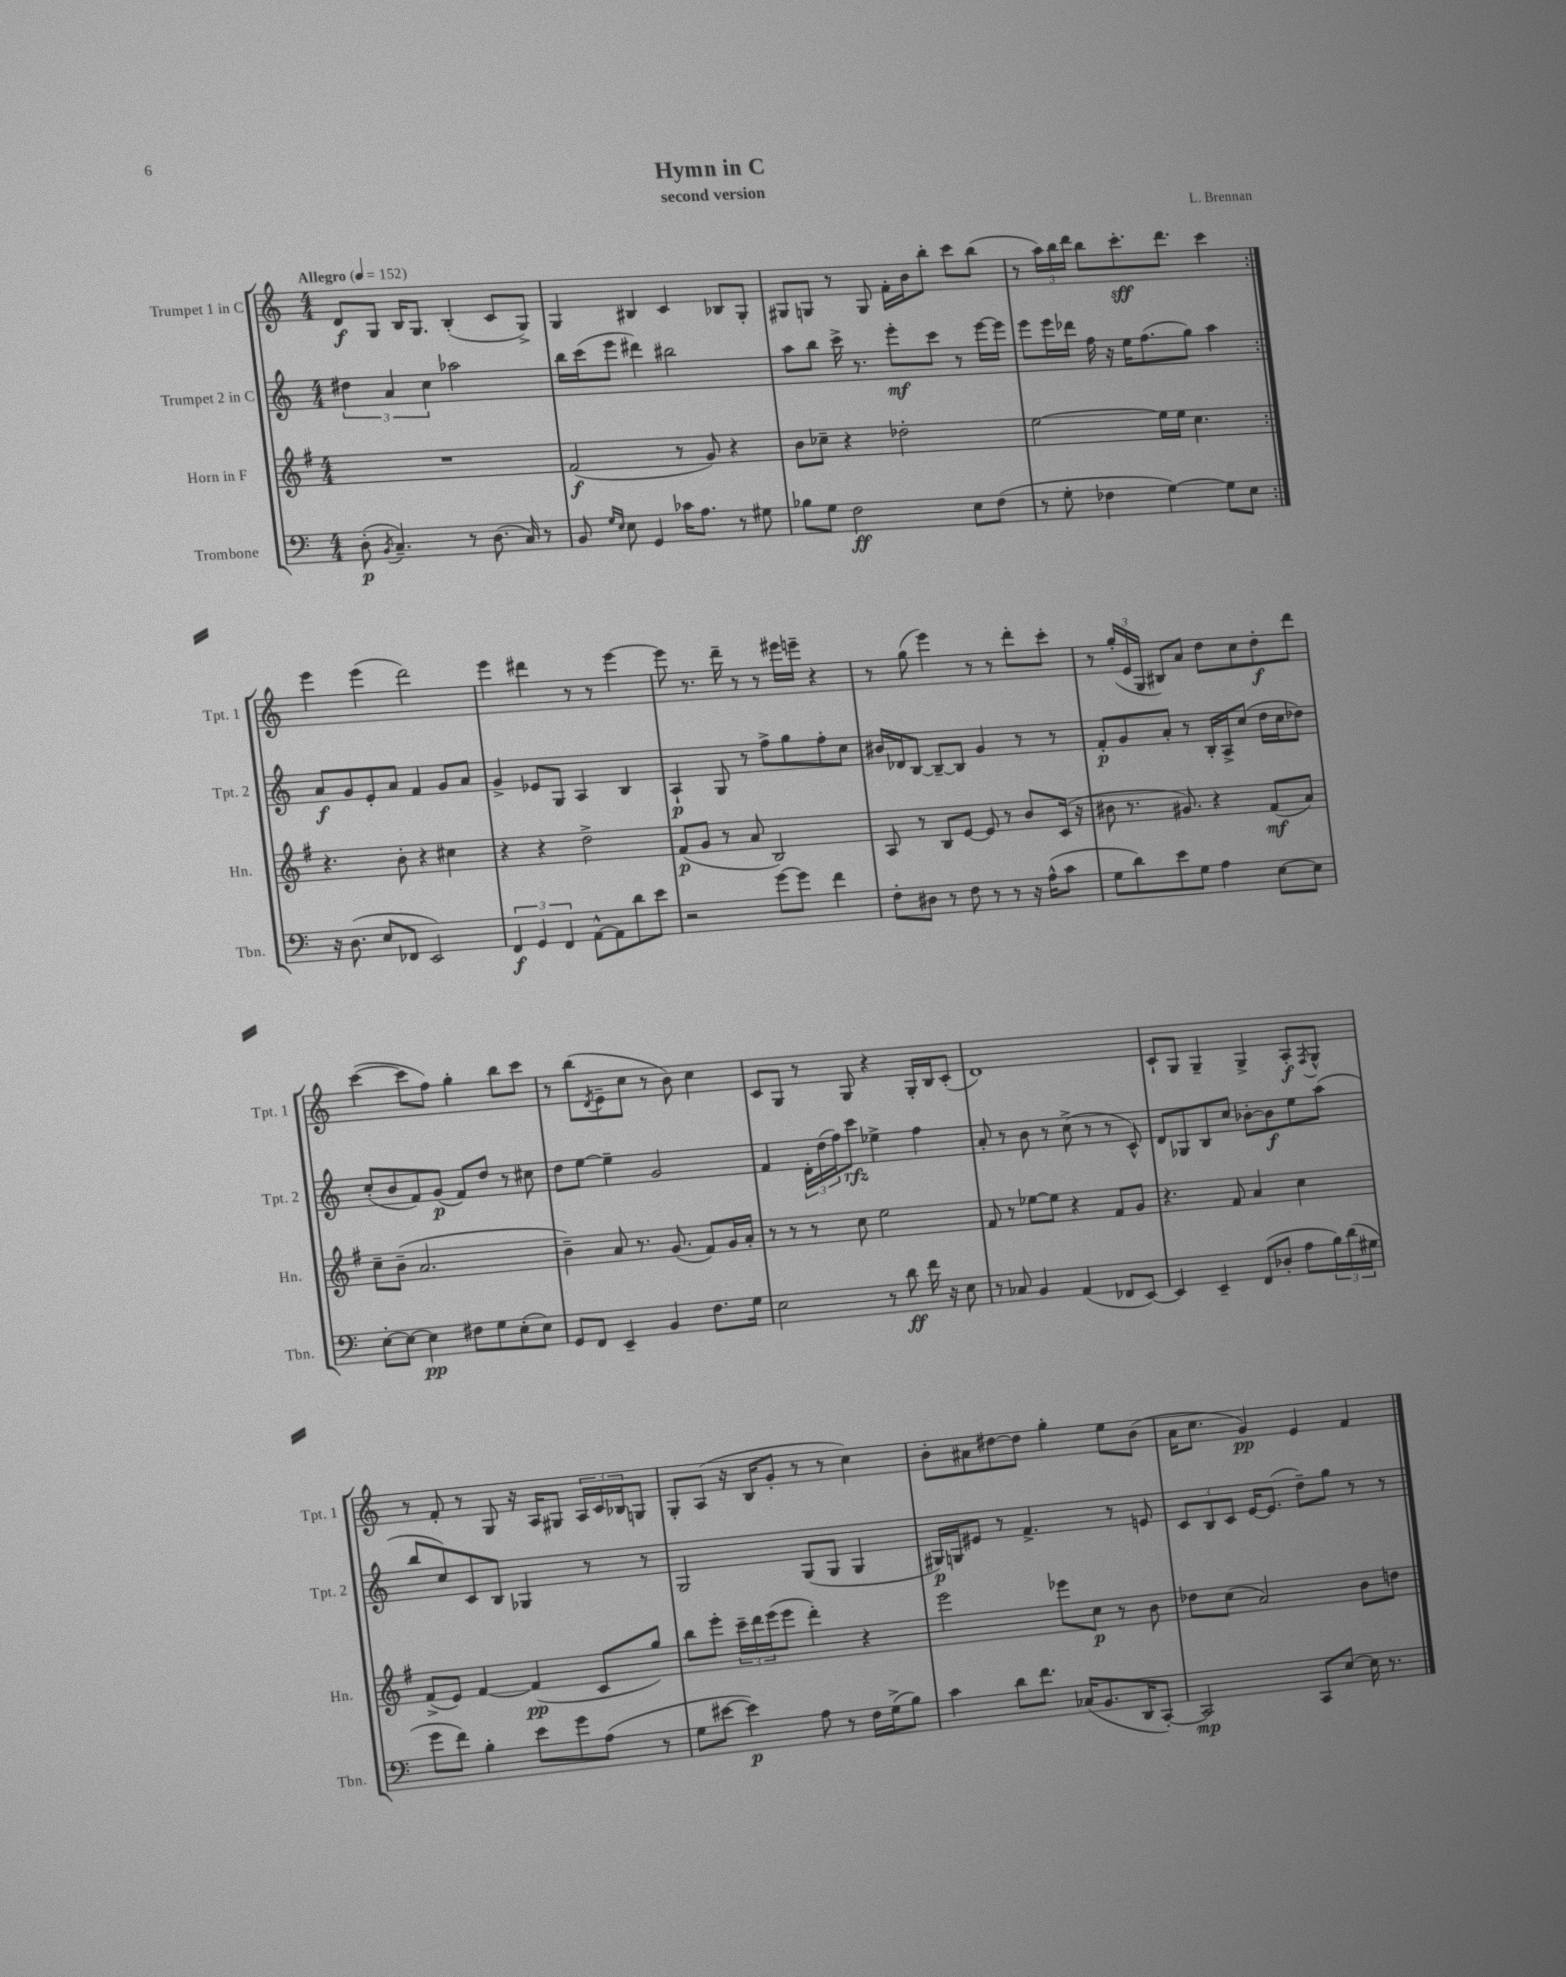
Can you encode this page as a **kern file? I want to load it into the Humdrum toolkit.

**kern	**kern	**kern	**kern
*staff4	*staff3	*staff2	*staff1
*clefF4	*clefG2	*clefG2	*clefG2
*k[]	*k[f#]	*k[]	*k[]
*M4/4	*M4/4	*M4/4	*M4/4
*MM152	*MM152	*MM152	*MM152
(8D'	1r	6dd#	8d
8qBB	.	.	.
4.C~)	.	.	8G
.	.	6a	.
.	.	.	16B
.	.	.	8.G
.	.	6cc	.
8r	.	2aa-	(4B'
(8.D	.	.	.
.	.	.	8c
16C)	.	.	.
8r	.	.	8G^)
=	=	=	=
8BB	(2f#	16bb	4G
.	.	(16ccc	.
16qqG	.	.	.
16qqE	.	.	.
8E	.	8eee	.
4GG	.	4ddd#)	4B#
16c-	8r	2bb#	4c
8.A	.	.	.
.	8g)	.	.
8r	4r	.	8B-
8G#	.	.	8G'
=	=	=	=
8B-	8b	8aa	8G#
8G	8cc-~	8bb	8G
2F	4r	16ccc^	8r
.	.	8.r	.
.	.	.	8G
.	2dd-'	8eee'	16f'
.	.	.	16b
.	.	8ccc	8bb'
8E	.	8r	8ccc
(8F	.	[16eee	(8bb
.	.	16eee]	.
=	=	=	=
8r	[2ee	8eee	8r
8G'	.	16eee	24aa)
.	.	.	24bb
.	.	16ddd-	.
.	.	.	24ddd
4F-	.	16ff	8bb
.	.	16r	.
.	.	16ee	8.ccc'
.	.	(8.ff	.
[4G)	16ee]	.	.
.	16ee	.	8.ddd
.	4.cc	8gg)	.
8G]	.	4aa	4ccc
8E	.	.	.
=:|!	=:|!	=:|!	=:|!
16r	4.r	8a	4eee
(8.D	.	.	.
.	.	8g	.
8E	.	8e'	(4eee
8FF-	8b'	8a	.
2EE)	4r	4f	2ddd)
.	4cc#	8g	.
.	.	8a	.
=	=	=	=
6FF	4r	4g^	4eee
6GG	.	.	.
.	4r	8e-	4ddd#
6FF	.	.	.
.	.	8G	.
[8AA^^	2dd^	4A	8r
8AA]	.	.	8r
8d	.	4B	[4eee
8e	.	.	.
=	=	=	=
2r	(8f#	4A`	8eee]
.	8g	.	8.r
.	8r	8G	.
.	.	.	16ddd~
.	8a	8r	8r
[8g	2B)	8ff^	8r
8g]	.	8gg	16eee#
.	.	.	16eee~
4f	.	8ff'	4r
.	.	8cc	.
=	=	=	=
8F'	8A	16b#	8r
.	.	16d-	.
8D#	8r	[8B	(8gg
8r	8B	8B~_	4eee)
8F	[8e	8B]	.
8r	8e]	4g	8r
8r	8r	.	8r
16r	8b	8r	8ddd'
(16A^^	.	.	.
8c	(16c	8r	8ccc'
.	16r	.	.
=	=	=	=
8G	8b#	8f'	8r
8d)	8.r	8g	(24gg'
.	.	.	24e
.	.	.	24G
8e	.	8a'	8B#)
.	8.g#)	.	.
8G	.	8r	8a
4A	4r	16B'	8dd
.	.	16A^	.
.	.	(8cc	8cc
[8E	(8f#	16dd	8dd'
.	.	16cc	.
8E]	8a)	8dd-)	8ddd
=	=	=	=
[8E'	8cc~	(8cc'	([4ccc
8E_	(8b~	8b	.
4E]	2.a	8f)	8ccc]
.	.	(8g	8ff)
8F#	.	8f)	4gg'
8G	.	8dd	.
(8E'	.	8r	8bb
8E)	.	8cc#	8ccc
=	=	=	=
8GG	4b~)	8dd	8r
8FF	.	[8ee	(8bb
.	.	.	8qd
4EE~	8a	4ee~]	8e~
.	8.r	.	8cc
4BB	.	2g	8r
.	(8.g	.	.
.	.	.	8b)
8.F	8f#)	.	4cc
.	16g	.	.
16G	16a'	.	.
=	=	=	=
2E	8r	4f	8c
.	8r	.	8G
.	8r	24d'	8r
.	.	(24dd	.
.	.	24ff)	.
.	8cc	8ccc	8G
8r	2ee	4ee-^	4r
8d	.	.	.
16f	.	4ff	16G'
16r	.	.	16B
8E	.	.	(8c'
=	=	=	=
8r	8f#	8a'	1d)
8C-	8r	8r	.
4BB	[8ee-	8b	.
.	8ee-]	8r	.
(4AA	4r	(8cc^	.
.	.	8r	.
8FF-	8f#	8r	.
[8EE)	8g	8c^^)	.
=	=	=	=
4EE]	4.r	8d	8c`
.	.	8G-	8G
4EE~	.	8B	4G~
.	8f#	8cc	.
(8FF	4a	[8b-'	4G^
8D-'	.	8b-]	.
8A	4cc	8ee	8A'
.	.	.	8qF
24B)	.	(8aa	8G^^
(24d	.	.	.
24G#	.	.	.
=	=	=	=
8g	(8f#^	8bb	8r
8f)	8e)	8cc)	8f'
4B'	[4f#	8c	8r
.	.	8B	8G
8e	(4f#]	4G-	16r
.	.	.	16A
8g	.	.	8G#
(8A	8c	8r	24A
.	.	.	24c
.	.	.	24B-
8r	8gg)	8r	8G
=	=	=	=
8G	8bb	2G	8G'
[8e#	8eee'	.	(8A
4e#])	24ccc~	.	16r
.	24ddd	.	.
.	.	.	16B
.	(24eee	.	.
.	8eee	.	8g'
8A	4ddd')	(8G	8r
8r	.	8G	8r
16F	4r	4G	4cc)
(16G^	.	.	.
8B)	.	.	.
=	=	=	=
4c	2eee	16G#)	8b'
.	.	16G	.
.	.	8e#	8a#
8d	.	8r	[8dd#
8.f	.	4.f^	8dd#]
.	8eee-	.	4gg'
(16C-	.	.	.
8.BB	8cc	.	.
.	8r	8r	8ee
16DD	.	.	.
[8CC')	8b	8e	(8b
=	=	=	=
2CC]	8dd-	12c	16a
.	.	.	8.cc
.	.	12B	.
.	(8cc	.	.
.	.	12c	.
.	2a)	[16e	4g)
.	.	(8.e]	.
8CC	.	8dd~)	4e
[8E	.	8gg	.
16E]	8b	8r	4f
8.r	.	.	.
.	8dd	8r	.
==	==	==	==
*-	*-	*-	*-
